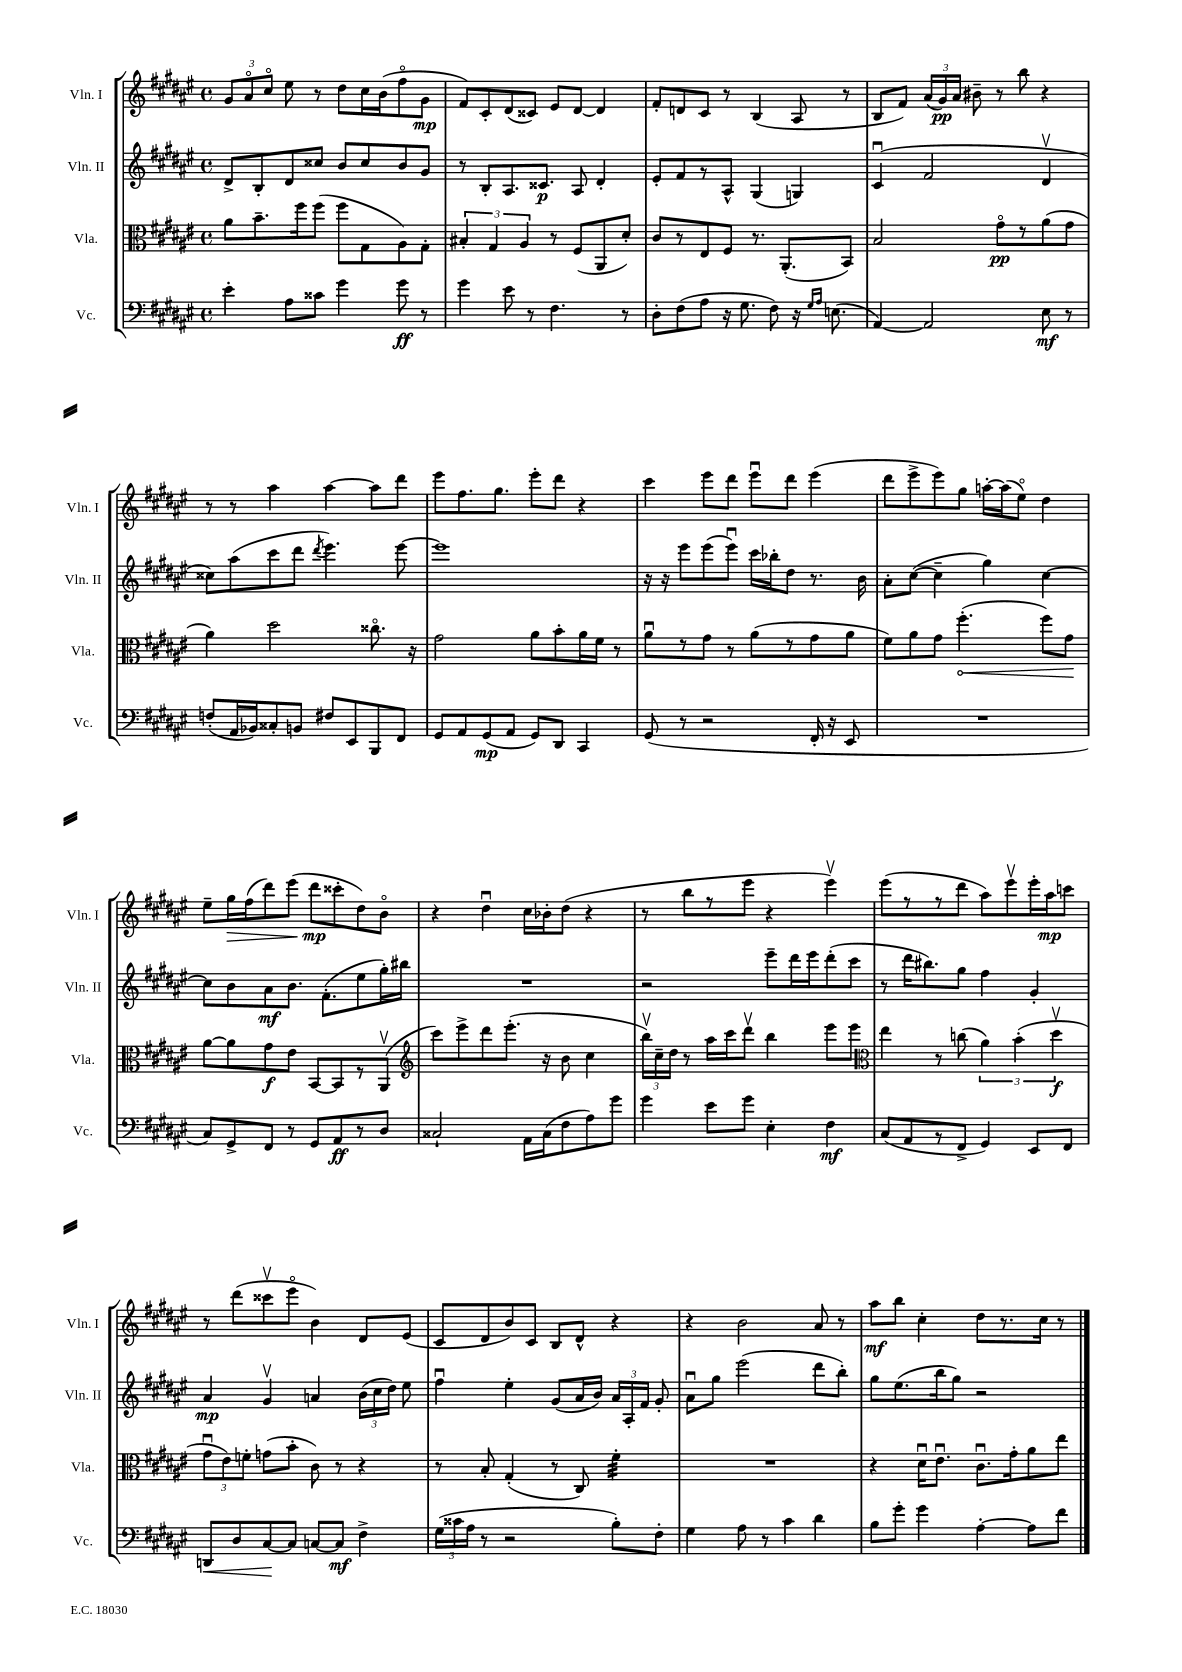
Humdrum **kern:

**kern	**kern	**kern	**kern
*staff4	*staff3	*staff2	*staff1
*clefF4	*clefC3	*clefG2	*clefG2
*k[f#c#g#d#a#e#]	*k[f#c#g#d#a#e#]	*k[f#c#g#d#a#e#]	*k[f#c#g#d#a#e#]
*M4/4	*M4/4	*M4/4	*M4/4
*met(c)	*met(c)	*met(c)	*met(c)
4e#'	8a#	8d#^	12g#
.	.	.	12a#o
.	8.b~	8B'	.
.	.	.	12cc#o
8A#	.	8d#	8ee#
.	16ff#	.	.
8c##	(8ff#	8cc##	8r
4g#	8ff#	8b	8dd#
.	8G#	8cc##	16cc#
.	.	.	(16b
8g#	8A#)	8b	8ff#o
8r	8G#'	8g#	8g#
=	=	=	=
4g#	6B#'	8r	8f#)
.	.	8B'	8c#'
.	6G#	.	.
8e#	.	8.A#	(8d#
.	6A#	.	.
8r	.	.	8c##)
.	.	8.c##	.
4.F#	8r	.	8e#
.	(8F#	8A#	[8d#
.	8AA#	4d#'	4d#]
8r	8d#')	.	.
=	=	=	=
8D#'	8c#	8e#'	8f#'
(8F#	8r	8f#	8d
8A#	8E#	8r	8c#
16r	8F#	8A#^^	8r
8.G#	.	.	.
.	8.r	(4G#	(4B
8F#)	.	.	.
.	(8.AA#'	.	.
16r	.	4G)	8A#
16qqG#	.	.	.
16qqA#	.	.	.
(8.E	.	.	.
.	8BB)	.	8r
=	=	=	=
[4AA#)	2B	(4c#u	8B
.	.	.	8f#)
2AA#]	.	2f#	(24a#
.	.	.	24g#)
.	.	.	24a#
.	.	.	8b#~
.	8g#o	.	8r
.	8r	.	8bb
8E#	(8a#	4d#v	4r
8r	8g#	.	.
=	=	=	=
(8F'	4a#)	8cc##)	8r
16AA#	.	(8aa#	8r
16BB-)	.	.	.
8C##'	2dd#	8ccc#	4aa#
8BB	.	8ddd#	.
.	.	8qddd#	.
8F#	.	4.eee#)	[4aa#
8EE#	.	.	.
8BBB	8.cc##o	.	8aa#]
8FF#	.	[8eee#	8ddd#
.	16r	.	.
=	=	=	=
8GG#	2g#	1eee#]	8eee#
8AA#	.	.	8.ff#
(8GG#	.	.	.
.	.	.	8.gg#
8AA#	.	.	.
8GG#)	8a#	.	8eee#'
8DD#	8b'	.	8ddd#
4CC#	16a#	.	4r
.	16f#	.	.
.	8r	.	.
=	=	=	=
(8GG#	8a#u	16r	4ccc#
.	.	16r	.
8r	8r	8eee#	.
2r	8g#	(8eee#	8eee#
.	8r	8eee#u)	8ddd#
.	(8a#	16ccc#	8eee#u
.	.	16bb-'	.
.	8r	8dd#	8ddd#
16FF#'	8g#	8.r	(4eee#
16r	.	.	.
8EE#	8a#	.	.
.	.	16b	.
=	=	=	=
1r	8f#)	8a#'	8ddd#
.	8a#	([8cc#	8eee#^
.	8g#	4cc#~]	8eee#)
.	(4.ff#'	.	8gg#
.	.	4gg#)	[16aa'
.	.	.	(16aa]
.	.	.	8ee#o)
.	8ff#)	[4cc#	4dd#
.	8g#	.	.
=	=	=	=
8C#)	[8a#	8cc#]	8ee#~
8GG#^	8a#]	8b	16gg#
.	.	.	(16ff#
8FF#	8g#	8a#	8ddd#)
8r	8e#	8.b	(8eee#
8GG#	[8BB	.	8ddd#
.	.	(8.f#'	.
8AA#	8BB]	.	8ccc##'
8r	8r	8ee#	8dd#)
8D#	(8AA#v	16gg#')	8bo
.	.	16bb#	.
=	=	=	=
*	*clefG2	*	*
2C##`	8ccc#)	1r	4r
.	8eee#^	.	.
.	8ddd#	.	4dd#u
.	(8.eee#'	.	.
16AA#	.	.	16cc#
(16C##	16r	.	16b-'
8F#	8b	.	(8dd#
8A#)	4cc#	.	4r
8g#	.	.	.
=	=	=	=
4g#	24bbv)	2r	8r
.	24cc#~	.	.
.	24dd#	.	.
.	8r	.	8bb
8e#	16aa#	.	8r
.	16ccc#	.	.
8g#	8ddd#v	.	8eee#
4E#'	4bb	8eee#~	4r
.	.	16ddd#	.
.	.	16eee#	.
4F#	8eee#	(8ddd#'	4eee#v)
.	8eee#	8ccc#	.
=	=	=	=
*	*clefC3	*	*
(8C#	4ee#	8r	(8eee#
8AA#	.	16ddd#	8r
.	.	8.bb#)	.
8r	8r	.	8r
8FF#^	(8cc	8gg#	8ddd#
4GG#)	6a#)	4ff#	8aa#)
.	.	.	8eee#v
.	(6b'	.	.
8EE#	.	4g#'	16eee#'
.	.	.	16aa#
.	6dd#v	.	.
8FF#	.	.	8ccc
=	=	=	=
8DD	12g#u	4a#	8r
.	12e#)	.	.
8D#	.	.	(8ddd#
.	12f'	.	.
[8C#	(8g	4g#v	8ccc##v
8C#]	8b'	.	8eee#o
[8C	8c#)	4a	4b)
8C]	8r	.	.
4F#^	4r	(24b	8d#
.	.	24cc#	.
.	.	24dd#)	.
.	.	8ee#	(8e#
=	=	=	=
(24G#	8r	4ff#u	8c#
24c##	.	.	.
24A#	.	.	.
8r	8B'	.	8d#
2r	(4G#'	4ee#'	8b)
.	.	.	8c#
.	8r	(8g#	8B
.	8C#)	16a#	8d#^^
.	.	16b)	.
8B')	4f#'	24a#	4r
.	.	24A#'	.
.	.	24f#	.
8F#'	.	8g#'	.
=	=	=	=
4G#	1r	8a#u	4r
.	.	8gg#	.
8A#	.	(2eee#	2b
8r	.	.	.
4c#	.	.	.
4d#	.	8ddd#	8a#
.	.	8bb')	8r
=	=	=	=
8B	4r	8gg#	8aa#
8g#'	.	(8.ee#	8bb
4g#	16d#u	.	4cc#'
.	8.e#u	16bb	.
.	.	8gg#)	.
[4A#'	8.c#u	2r	8dd#
.	.	.	8.r
.	16g#'	.	.
8A#]	8a#	.	.
.	.	.	16cc#
8f#	8ee#	.	8r
==	==	==	==
*-	*-	*-	*-
